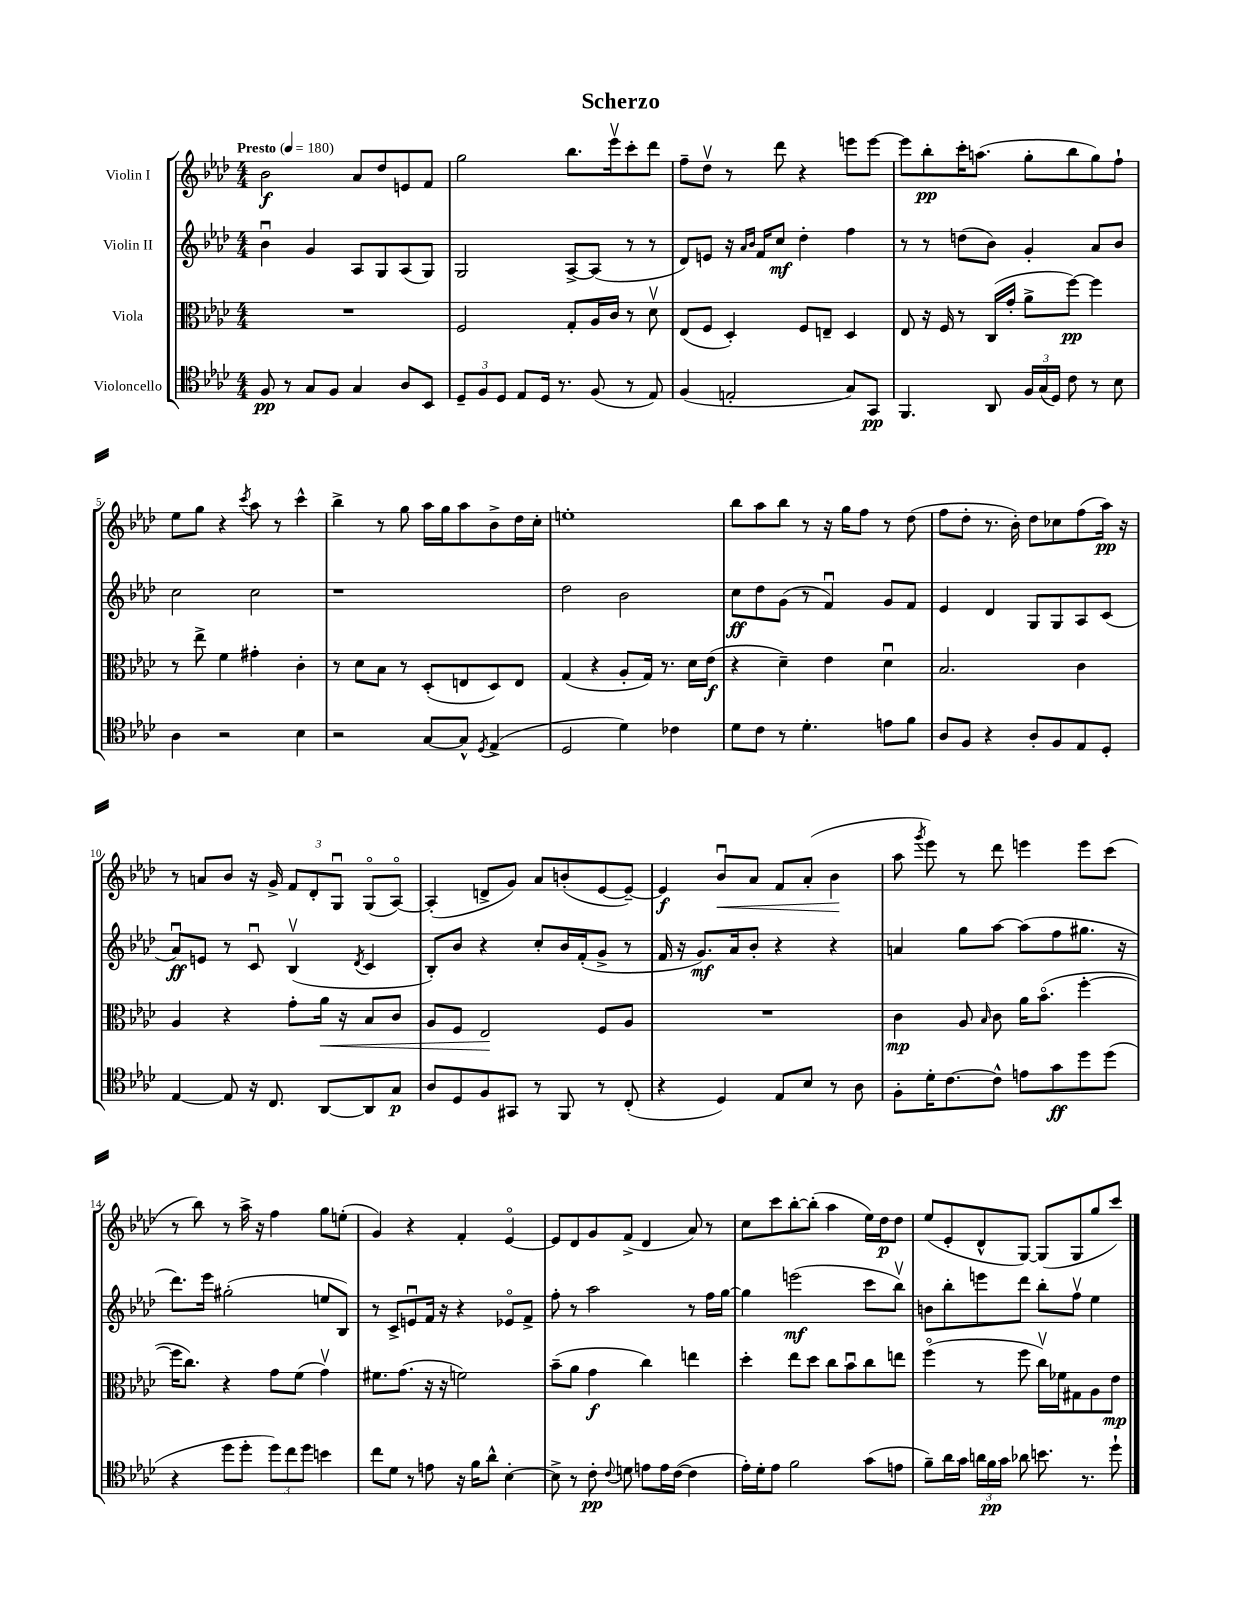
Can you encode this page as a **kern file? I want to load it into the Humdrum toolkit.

**kern	**kern	**kern	**kern
*staff4	*staff3	*staff2	*staff1
*clefC4	*clefC3	*clefG2	*clefG2
*k[b-e-a-d-]	*k[b-e-a-d-]	*k[b-e-a-d-]	*k[b-e-a-d-]
*M4/4	*M4/4	*M4/4	*M4/4
*MM180	*MM180	*MM180	*MM180
8F/	1r	4b-u\	2b-\
8r	.	.	.
8G/L	.	4g/	.
8F/J	.	.	.
4G/	.	8A-/L	8a-/L
.	.	8G/	8dd-/
8A-/L	.	(8A-/	8e/
8BB-/J	.	8G/J)	8f/J
=	=	=	=
12D-~/L	2F/	2G/	2gg\
12F/	.	.	.
12D-/J	.	.	.
8E-/L	.	.	.
16D-/Jk	.	.	.
8.r	.	.	.
.	8G'/L	[8A-^/L	8.bb-\L
(8F/	16A-/L	(8A-/]J	.
.	16c/JJ	.	16eee-v\k
8r	8r	8r	8ccc'\
8E-/)	8d-v\	8r	8ddd-\J
=	=	=	=
(4F/	(8E-/L	8d-/L)	8ff~\L
.	8F/J	8e/J	8dd-v\J
2E'/	4D-'/)	16r	8r
.	.	16qqa-/LL	.
.	.	16qqb-/JJ	.
.	.	16f/LK	.
.	.	8cc/J	8ddd-\
.	8F/L	4dd-'\	4r
.	8E~/J	.	.
8G/L)	4D-/	4ff\	8eee\L
8GG/J	.	.	[8eee\J
=	=	=	=
4.FF/	8E-/	8r	8eee\]L
.	16r	8r	8bb-'\
.	16F/	.	.
.	8r	(8dd\L	16ccc'\K
.	.	.	(8.aa\J
8AA-/	(16C/LL	8b-\J)	.
.	16g'/JJ	.	.
24F/LL	8a-^\L	4g'/	8gg'\L
(24G/	.	.	.
24D-/JJ)	.	.	.
8c\	[8ff\J)	.	8bb-\
8r	4ff\]	8a-/L	8gg\)
8B-\	.	8b-/J	8ff`\J
=	=	=	=
4A-\	8r	2cc\	8ee-\L
.	8ee-^\	.	8gg\J
2r	4f\	.	4r
.	.	.	8qccc/
.	4g#'\	2cc\	8aa-\
.	.	.	8r
4B-\	4c'\	.	4ccc^^\
=	=	=	=
2r	8r	1r	4bb-^\
.	8d-\L	.	.
.	8B-\J	.	8r
.	8r	.	8gg\
[8G/L	(8D-'/L	.	16aa-\LL
.	.	.	16gg\J
8G^^/]J	8E/	.	8aa-\
8qD-/	.	.	.
(4E-^/	8D-/)	.	8b-^\
.	8E/J	.	16dd-\L
.	.	.	16cc'\JJ
=	=	=	=
2D-/	(4G/	2dd-\	1ee'
.	4r	.	.
4d-\)	8A-'/L	2b-\	.
.	16G/Jk)	.	.
.	8.r	.	.
4c-\	.	.	.
.	16d-\LL	.	.
.	(16e-\JJ	.	.
=	=	=	=
8d-\L	4r	8cc\L	8bb-\L
8c\J	.	8dd-\	8aa-\
8r	4d-~\)	(8g\J	8bb-\J
4.d-'\	.	8r	8r
.	4e-\	4fu/)	16r
.	.	.	16gg\LK
.	.	.	8ff\J
8e\L	4d-u\	8g/L	8r
8f\J	.	8f/J	(8dd-\
=	=	=	=
8A-/L	2.B-/	4e-/	8ff\L
8F/J	.	.	8dd-'\J
4r	.	4d-/	8.r
.	.	.	16b-'\)
8A-'/L	.	8G/L	8dd-\L
8F/	.	8G/	8cc-\
8E-/	4c\	8A-/	(8ff\
8D-'/J	.	(8c/J	16aa-\Jk)
.	.	.	16r
=	=	=	=
[4E-/	4A-/	8a-u/L)	8r
.	.	8e/J	8a/L
8E-/]	4r	8r	8b-/J
16r	.	8cu/	16r
8.C/	.	.	16g^/
.	8g'\L	(4B-v/	12f/L
.	.	.	12d-'/
[8AA-/L	16a-\Jk	.	.
.	.	.	12Gu/J
.	16r	.	.
.	.	8qd-/	.
8AA-/]	8B-/L	4c/	(8Go/L
8G/J	8c/J	.	[8A-o/J)
=	=	=	=
8A-/L	8A-/L	8B-'/L)	(4A-'/]
8D-/	8F/J	8b-/J	.
8F/	2E-/	4r	8d^/L
8GG#/J	.	.	8g/J)
8r	.	8cc'/L	8a-/L
8FF/	.	16b-/L	(8b'/
.	.	(16f'/J	.
8r	8F/L	8g^/J	[8e-/
(8C'/	8A-/J	8r	8e-~/_J)
=	=	=	=
4r	1r	16f/	4e-/]
.	.	16r	.
.	.	8.g/L)	.
4D-/)	.	.	8b-u/L
.	.	16a-/k	.
.	.	8b-'/J	8a-/J
8E-/L	.	4r	8f/L
8B-/J	.	.	(8a-'/J
8r	.	4r	4b-\
8A-\	.	.	.
=	=	=	=
8F'\L	4c\	4a/	8aa-\
.	.	.	8qggg/
16d-'\K	.	.	8eee-\)
[8.c\	.	.	.
.	8A-/	8gg\L	8r
.	16qqB-/	.	.
8c^^\]J	8c\	[8aa-\J	8ddd-\
8e\L	16a-\LK	(8aa-\]L	4eee\
.	(8.b-o\J	.	.
8g\	.	8ff\	.
8dd-\	[4ff'\	8.gg#\J	8eee\L
(8dd-\J	.	.	(8ccc\J
.	.	16r	.
=	=	=	=
4r	16ff\]LK	8.ddd-\L)	8r
.	8.cc\J)	.	.
.	.	.	8bb-\)
.	.	16eee-\Jk	.
8dd-\L	4r	(2gg#'\	8r
8dd-'\J	.	.	16aa-^\
.	.	.	16r
12dd-\L)	8g\L	.	4ff\
12cc\	.	.	.
.	(8f\J	.	.
12dd-\J	.	.	.
4b\	4gv\)	8ee/L	8gg\L
.	.	8B-/J)	(8ee'\J
=	=	=	=
8cc\L	8.f#\L	8r	4g/)
8d-\J	.	8c^/L	.
.	(8.g\J	.	.
8r	.	8eu/	4r
8e\	16r	16f/Jk	.
.	16r	16r	.
16r	2f\)	4r	4f'/
16f\LK	.	.	.
8a-^^\J	.	.	.
[4B-'\	.	8e-o/L	[4e-o/
.	.	8f^/J	.
=	=	=	=
8B-^\]	(8b-~\L	8ff'\	8e-/]L
8r	8a-\J	8r	8d-/
8c'\	4g\	2aa-\	8g/
8qqc/	.	.	.
8d\	.	.	(8f^/J
8e\L	4cc\)	.	4d-/
16e\L	.	.	.
([16c\JJ	.	.	.
4c\]	4ee\	8r	8a-/)
.	.	16ff\LL	8r
.	.	[16gg\JJ	.
=	=	=	=
16e-'\LL)	4dd-'\	4gg\]	8cc\L
16d-'\J	.	.	.
8e-\J	.	.	8ccc\
2f\	8ee-\L	(2eee\	[8bb-'\
.	8dd-\J	.	(8bb-'\]J
.	8cc\L	.	4aa-\
.	8b-u\	.	.
(8g\L	8cc\	8ccc\L	16ee-\LL)
.	.	.	16dd-\J
8e\J	8ee\J	8bb-v\J)	8dd-\J
=	=	=	=
8f~\L)	(4ffo\	8b\L	(8ee-/L
16a-\L	.	8bb-'\	8e-'/
16g\JJ	.	.	.
24a\LL	8r	8eee\	8d-^^/
24f\	.	.	.
24g\JJ	.	.	.
8a-\	8ff\	8ddd-\J	[8G/J)
8.b\	16ccv\LL)	8bb-'\L	(8G/]L
.	16f-\J	.	.
.	8G#\	8ffv\J	8G/
8.r	.	.	.
.	8A-\	4ee-\	8gg/
8dd-`\	8e-\J	.	8ccc/J)
==	==	==	==
*-	*-	*-	*-
